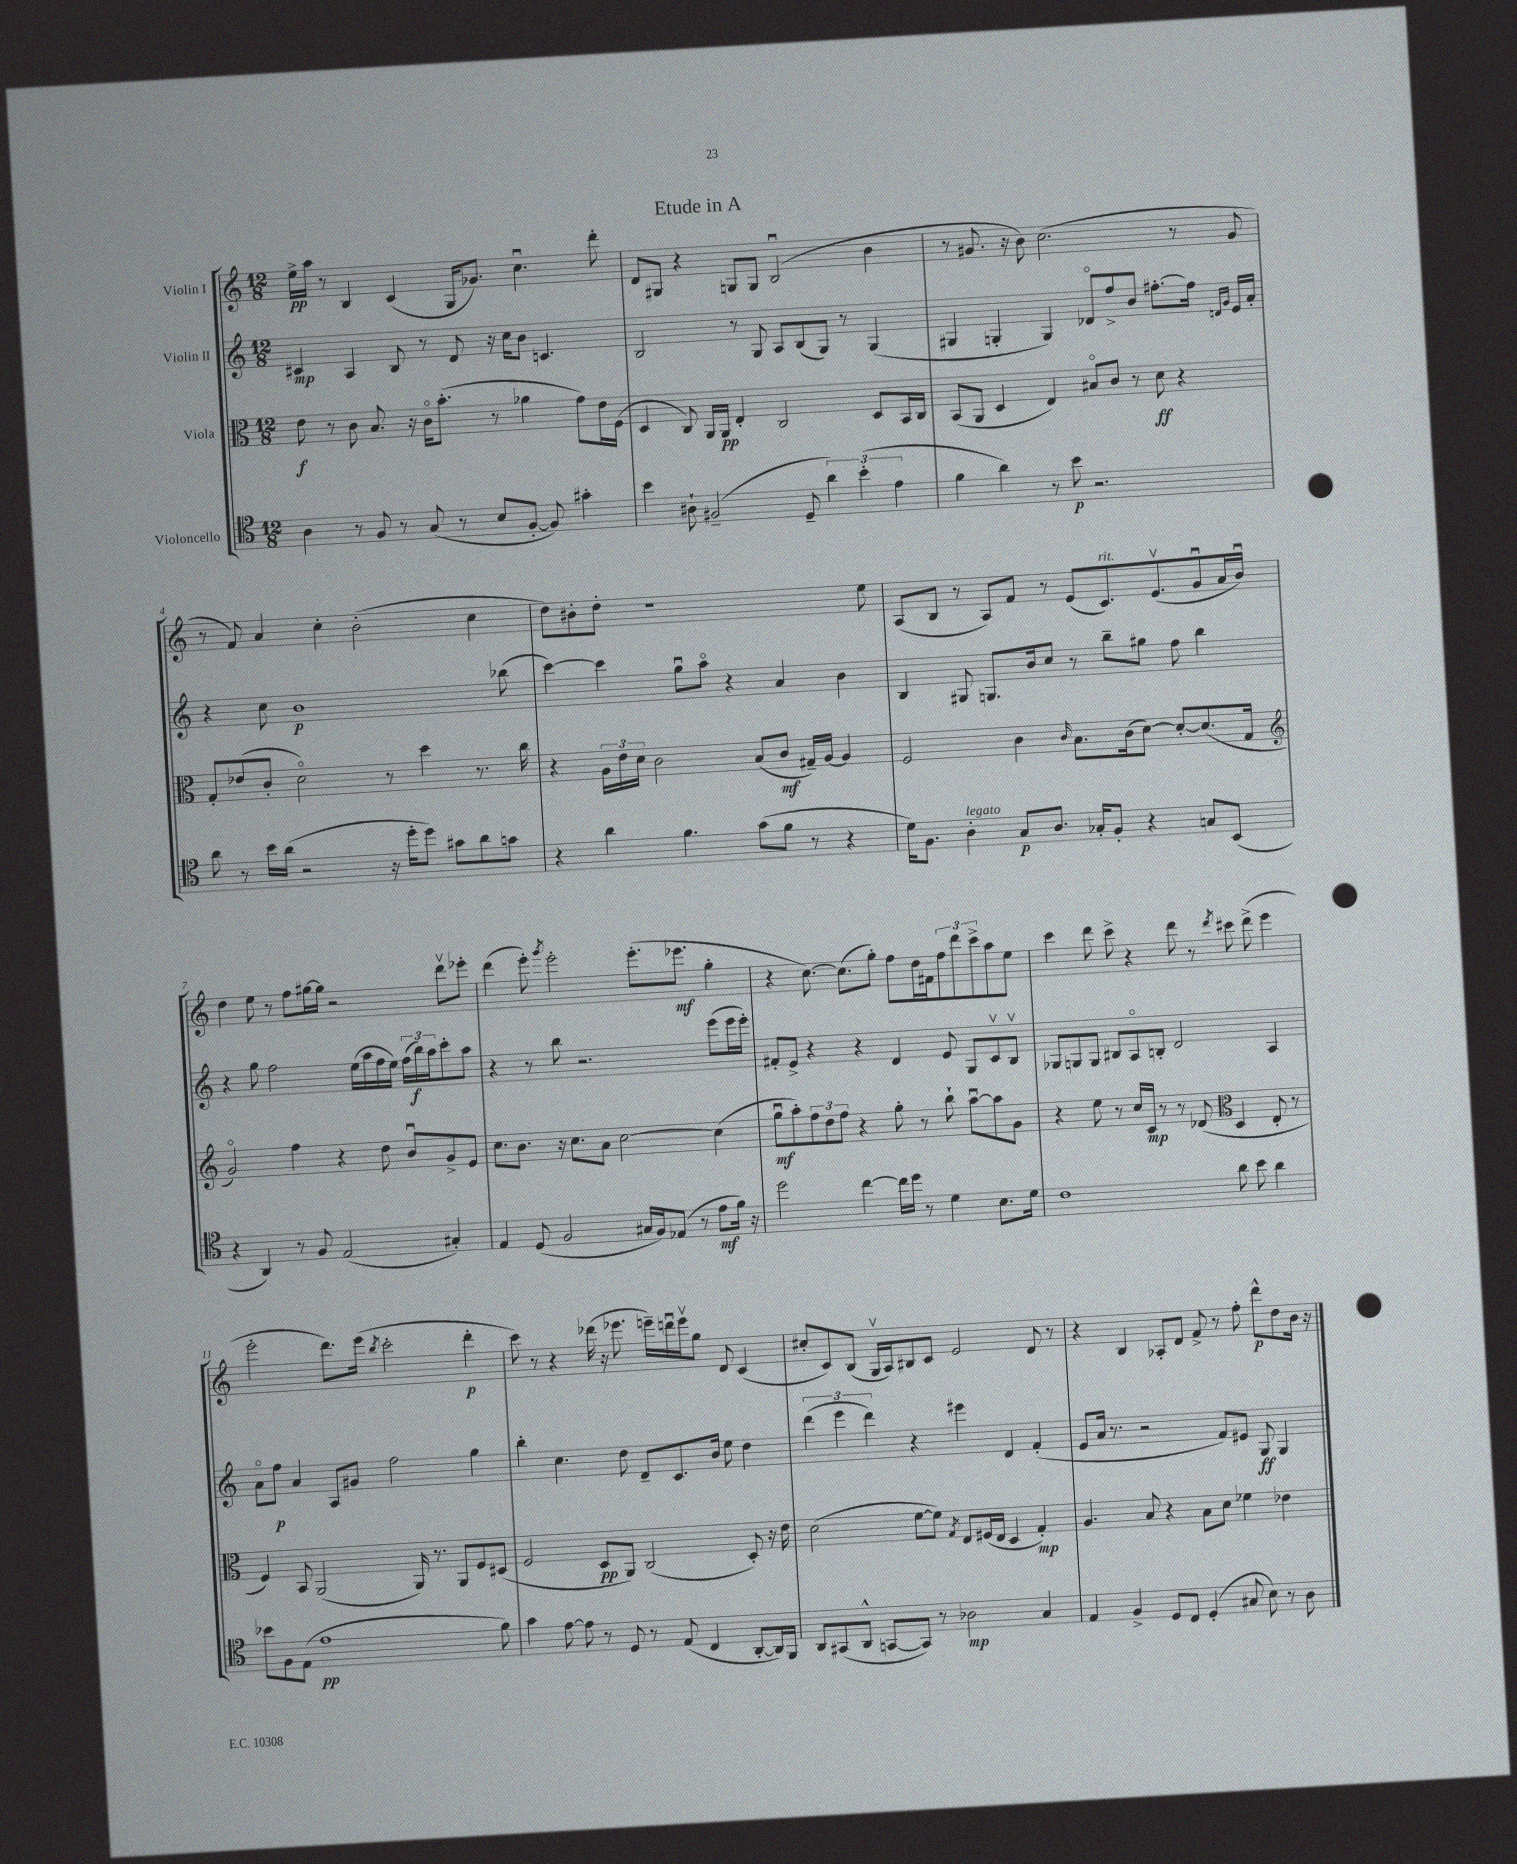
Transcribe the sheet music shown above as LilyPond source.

\header { title = "Etude in A" }
<<
\new StaffGroup <<
\new Staff = "s0" \with { instrumentName = "Violin I" } {
    \clef treble \key c \major \numericTimeSignature \time 12/8
    e''16->\pp a''16 r8 b4 c'4( g16 ges'8.) c''4.\downbow d'''8-. |
    d'8 gis8 r4 g8 g8 b2\downbow( b'4 |
    r8 gis'8. r16 b'8) c''2.( r8 gis'8 |
    r8 f'8) a'4 c''4-. b'2-.( c''4 |
    d''8) bis'8-. d''8-. r1 e''8 |
    a8( b8 r8 a8) f'8 r8 e'8( c'8.^\markup { \italic "rit." }) e'8.\upbow( g'8\downbow a'16 b'16\downbow) |
    d''4 e''8 r8 f''8 gis''16~ gis''16 r2 d'''8\upbow ees'''8-. |
    d'''4( e'''8-.) \acciaccatura { g'''8 } e'''2-. e'''8.-.( ees'''8.\mf g''4-. |
    r4 c''8.~) c''8.( g''8-.) f''8 d''16 fis'16 \tuplet 3/2 { f''8 d'''8 c'''8-> } a''8 e''8 |
    c'''4 d'''8 c'''8-> r4 d'''8 r8 \acciaccatura { d'''8 } cis'''8 d'''8->( e'''4 |
    e'''2-. d'''8.) e'''16( \acciaccatura { b''8 } c'''2-. d'''4-.\p |
    c'''8) r8 r4 des'''16( r16 ees'''8. e'''16--) d'''16\downbow e'''16\upbow g''8 d'8 c'4( |
    cis''8-. c'8) b8( g16\upbow a16) bis8 c'8 e'2 d'8 r8 |
    r4 b4 aes8-. d'8 f'8-> r8 f''8-. d'''8-^\p d''8 b'16 r16 \bar "|." |
}
\new Staff = "s1" \with { instrumentName = "Violin II" } {
    \clef treble \key c \major \numericTimeSignature \time 12/8
    cis'4\mp a4 b8 r8 d'8 r16 c''16 b'8 c'4. |
    b2 r8 g8 a8 b8( g8) r8 g4( |
    gis4 g4-. g4) des'8\flageolet f''8-> b'8 fis''8.~-. fis''16 \grace { d'16 g'16 } e'16 a'16-. |
    r4 c''8 b'1\p bes''8( |
    c'''4~) c'''4 g''8\downbow a''8\flageolet r4 a'4 b'4 |
    b4 gis8 g8. b'16 c''8 r8 b''8-- gis''8 f''8 b''4 |
    r4 g''8 f''2 e''16( a''16 f''16 e''16) \tuplet 3/2 { f''16( b''16\f) a''16 } c'''8-. a''8 |
    r4 r8 b''8 r2. e'''8( e'''16 e'''16-.) |
    fis'8-. e'8-> r4 r4 d'4 e'8 g8 c'8\upbow b8\upbow |
    ges8 g8 g8 bis8 a8\flageolet b8-. d'2 a4 |
    a'8\flageolet f''8\p a'4 a8 gis'8 f''2 g''4 |
    b''4-. c''4. d''8 d'8-- c'8. b'16 e''8 d''4 |
    \tuplet 3/2 { d'''4( e'''4 d'''4) } r4 eis'''4 d'4 f'4-.( |
    e'8 a'16 r8. r2 f'8) eis'8 g8\ff g4 \bar "|." |
}
\new Staff = "s2" \with { instrumentName = "Viola" } {
    \clef alto \key c \major \numericTimeSignature \time 12/8
    e'8\f r8 c'8 b8. r16 c'16\flageolet b'8.-.( r8 aes'4 g'8) e'16 f16( |
    d4 c8) a,16 a,16\pp e4-. c2 d8 b,16 c16 |
    b,8( a,8 d4 e4) bis8\flageolet c'8 r8 d'8\ff r4 |
    g8-. ees'8( c'8-. d'2\flageolet) r8 d''4 r8. c''16 |
    r4 \tuplet 3/2 { a16 e'16 d'16 } c'2 b8( c'8\mf gis16--) a16~ a4 |
    f2 c'4 \grace { c'16 } b8. c'16( d'8~) d'8~-. d'8.( g16 |
    \clef treble g'2\flageolet) f''4 r4 d''8 b'8\downbow g'8-> e'8 |
    c''8. b'8. r16 c''8. a'8 c''2~ c''4( |
    g''8\downbow\mf a''8-.) \tuplet 3/2 { f''8 d''8 f''8 } r4 g''8-. r8 b''8-! a''8~\downbow a''8 g'8 |
    r4 e''8 r8 c''16 c'16\mp r8 r8 des'8( \clef alto d4 e8-. r8 |
    f4) b,8 a,2( a,16) r8. a,8 f8 dis8( |
    f2 d8\pp a,8) c2( d8-.) r16 e'16 |
    d'2( f'8~ f'8) \acciaccatura { g8 } e8 fis16( e16 d4 g4-.\mp) |
    a4. b8 r4 b8 d'8 fes'4 ees'4 \bar "|." |
}
\new Staff = "s3" \with { instrumentName = "Violoncello" } {
    \clef tenor \key c \major \numericTimeSignature \time 12/8
    a4 r8 f8 r8 g8( r8 b8 f8~-. f8) gis'4-. |
    b'4 ais8-! fis2--( d8-- \tuplet 3/2 { a'4) b'4-.( e'4 } |
    f'4 a'4) r8 b'8\p r2. |
    a'8 r8 b'16 a'16( r2 r16 d''16-. d''8) gis'8 a'8 g'8 |
    r4 a'4 f'4. g'8( f'8 r8 r4 |
    d'16) f8. a4-.^\markup { \italic "legato" } g8\p a8. ges16-. f8-. r4 g8 b,8( |
    r4 a,4) r8 f8 e2( gis4-.) |
    e4 d8( f2 gis16 f16) ees8( r8 e'8\mf f'16) r16 |
    d''2 c''4~ c''16 d''16 r8 d'4 b8. d'16 |
    c'1 a'8 b'8 a'4 |
    bes'8 f8 e8( e'1\pp f'8) |
    g'4 e'8~ e'8 r8 d8 r8 e8( c4 a,8~-. a,16) f,16 |
    a,8 gis,8( a,8-^ g,8~ g,8) r8 aes2\mp g4 |
    e4 f4-> d8 c8 d4-.( gis8 b8) r8 a8 \bar "|." |
}
>>
>>
